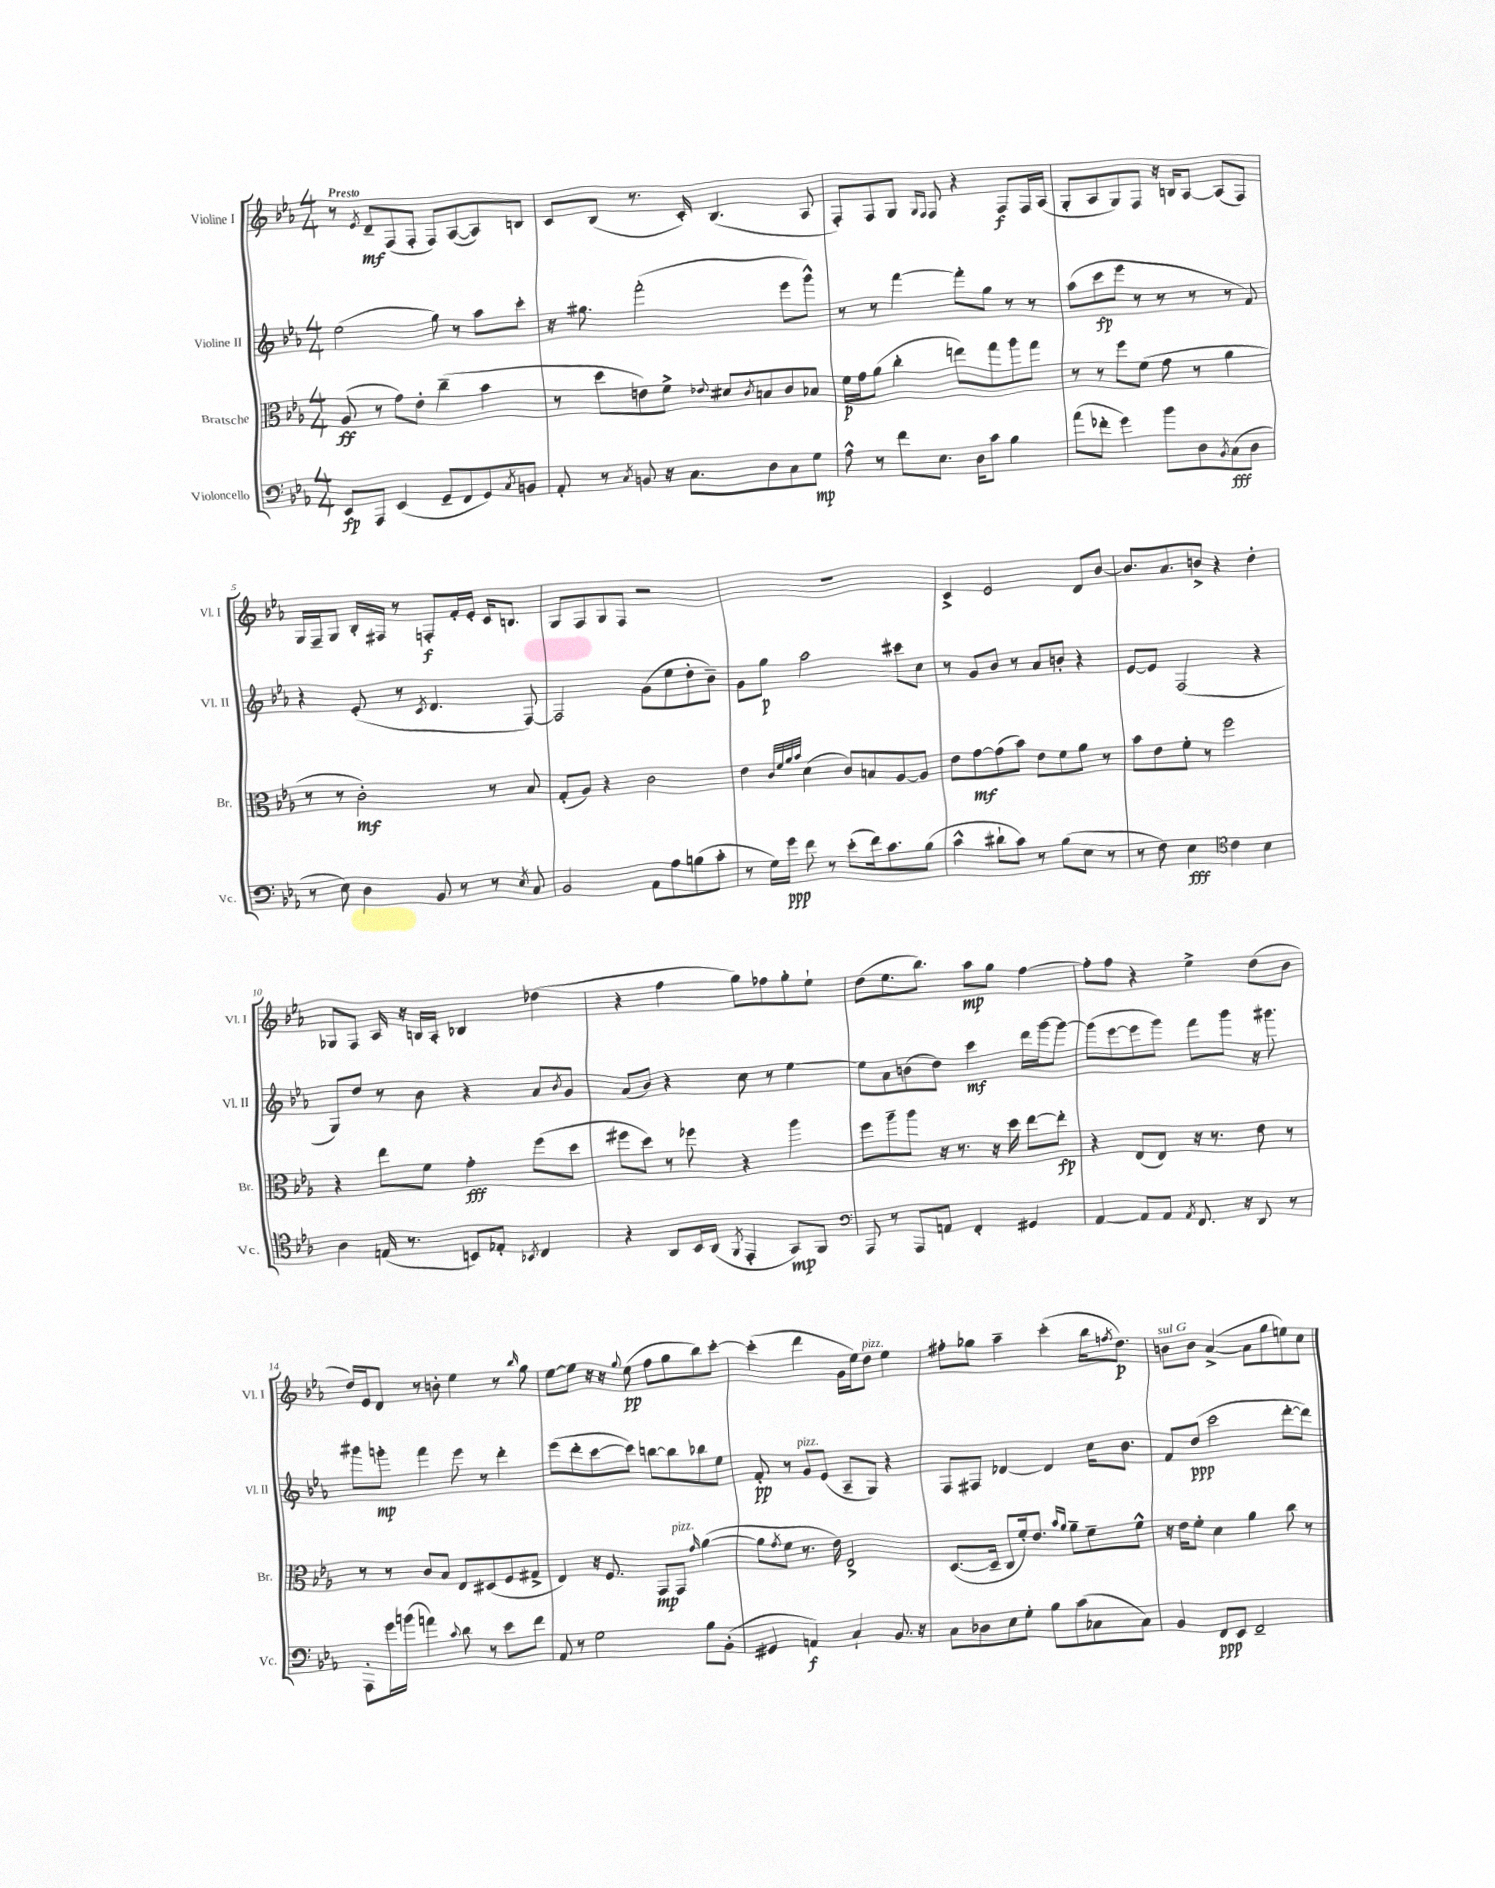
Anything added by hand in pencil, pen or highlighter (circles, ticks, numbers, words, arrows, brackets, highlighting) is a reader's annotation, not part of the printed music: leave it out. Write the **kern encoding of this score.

**kern	**kern	**kern	**kern
*staff4	*staff3	*staff2	*staff1
*clefF4	*clefC3	*clefG2	*clefG2
*k[b-e-a-]	*k[b-e-a-]	*k[b-e-a-]	*k[b-e-a-]
*M4/4	*M4/4	*M4/4	*M4/4
8EE-	(8A-	(2ee-	8r
.	.	.	8qe-
8AAA-	8r	.	8d~
(4EE-	8g)	.	(8F
.	8e-'	.	8F'
8GG~	(4cc~	8gg)	8F)
8FF	.	8r	([8A-
8GG)	4b-	8aa-	8A-])
8qC	.	.	.
8BB	.	8ccc'	8B
=	=	=	=
8AA-'	8r	16r	8c
.	.	8.gg#	.
8r	8dd	.	(8B-
8qC	.	.	.
8BB	8e)	(2fff'	8.r
16r	8f^	.	.
8.C	.	.	16c')
.	8qqe-	.	.
.	8d#	.	(4.B-
.	8qc	.	.
8D	8B	.	.
8C	8c	8eee-	.
8G	8B-	8ggg^^)	8A-
=	=	=	=
8A-^^	16f	8r	8F')
.	16g	.	.
8r	(8a-	8r	8F
8f	4cc'	[4fff	8G
.	.	.	16qqG
.	.	.	16qqF
8.E-	.	.	8F
.	8ee)	8fff']	4r
16D	.	.	.
8c	8gg	8gg	.
4B-	8aa-	8r	8F
.	8gg	8r	16F
.	.	.	(16A-
=	=	=	=
(8a-	8r	(8aa-	8G'
8f-'	8r	8ccc	8A-
4g)	8ff	8eee-	8G)
.	(8f	8r	8F
8b-	8g	8r	16r
.	.	.	16B
8D	8r	8r	[8A-
8qBB-	.	.	.
(8C	4a-	8r	(8A-]
8D	.	8f)	8F)
=	=	=	=
8r	8r	4r	16G
.	.	.	16F~
8E-)	8r	.	8G
4D	2c')	(8e-'	16B-'
.	.	.	16F#
.	.	8r	8r
.	.	8qc	.
8BB-	.	4.d	8F'
8r	.	.	16f'
.	.	.	16e-'
8r	8r	.	16c
.	.	.	8.B
8qE-	.	.	.
8C	8B-	[8F)	.
=	=	=	=
2BB-	(8G'	2F]	8G
.	8A-)	.	8F
.	4r	.	8G
.	.	.	8F
8AA-	2c	(8g	2r
8A-	.	8ee-	.
(8B	.	8dd'	.
8c'	.	8b-~)	.
=	=	=	=
8r	4e-	8g	1r
16G)	.	8gg	.
16g	.	.	.
.	32qqc	.	.
.	32qqf	.	.
.	32qqa-	.	.
.	32qqb-	.	.
8f	(4d	2aa-	.
8r	.	.	.
(8e-'	8c)	.	.
16f)	8B	.	.
8.c	.	.	.
.	[8A-	8ccc#	.
(8B-	8A-]	8cc	.
=	=	=	=
4c^^	8e-	8r	4c^
.	[8g	8g	.
8d#`	(8g]	8b-	2e-
8c)	8b-)	8r	.
8r	8e-	8a-	.
(8B-	8f	8b'	.
8E-	8a-	4r	8d
8r	8r	.	[8b-
=	=	=	=
8r	8b-	[8e-	8.b-]
8F)	8e-	8e-]	.
.	.	.	8.a-
4E-	8f'	(2F	.
.	8r	.	8b^
*clefC4	*	*	*
4c	2ff	.	4r
4B-	.	4r	4dd'
=	=	=	=
4A-	4r	8G)	8G-
.	.	8dd	8F
(16E	8ee-	8r	16A-
8.r	.	.	16r
.	8f	8b-	16B
.	.	.	16A-'
8BB)	4g'	4r	4B-
8E-'	.	.	.
8qBB-	.	.	.
4C	(8ff	8a-	(4dd-
.	.	8qb-	.
.	8dd	8g	.
=	=	=	=
4r	8ff#	(8a-	4r
.	8dd)	8b-)	.
8AA-	8r	4r	4ff
16BB-	8ff-	.	.
(16AA-	.	.	.
8qFF	.	.	.
4EE-'	4r	8cc	8gg)
.	.	8r	8ff-
8GG)	4aa-	[4ee-	8gg'
8FF	.	.	8ee-`
=	=	=	=
*clefF4	*	*	*
8AAA-	8ff	8ee-]	(8dd
8r	8aa-~	8a-	8.ee-
8AAA-	8aa-	(8b	.
.	.	.	8.bb-)
8AA	16r	8dd)	.
.	8.r	.	.
4FF'	.	4ccc	8aa-
.	16r	.	8gg
.	16dd	.	.
4GG#	[8ee-	16ddd	[4ff
.	.	[16ggg	.
.	8ee-']	8ggg_	.
=	=	=	=
[4AA-	4r	(8ggg]	8ff']
.	.	[8eee-	8ff
8AA-]	(8E-	8eee-]	4r
8AA-	8E-)	8ggg)	.
8qAA-	.	.	.
8.FF	16r	8fff	4ee-^
.	8.r	.	.
.	.	8ggg	.
16r	.	.	.
8DD	8e-	16r	(8dd
.	.	8.ggg#	.
8r	8r	.	8b-
=	=	=	=
8AAA-'	8r	8ggg#	16dd)
.	.	.	16e-
16g	8r	8ggg'	8d
(16b	.	.	.
4a)	8c	4fff	8r
.	8B-	.	8b'
8qqc	.	.	.
8d	8E-	8eee-	4ee-
8r	(8D#	8r	.
8e-	8F	4ddd'	8r
.	.	.	16qqbb-
8f	8G#^	.	8gg
=	=	=	=
8AA-	4E-)	(8eee-	[8ee-
8r	.	8ddd'	8ee-]
2G	16r	[8ccc	16r
.	8.F	.	16r
.	.	.	8qqgg
.	.	8ccc])	(8ee-
.	8GG	[8bb	8ff
.	8GG	8bb]	8gg
.	16qqg	.	.
8B-	([4a-	8bb-	8bb-)
(8BB-'	.	8ee-	[8ccc'
=	=	=	=
4GG#	8a-]	8f'	(4ccc']
.	8qg	.	.
.	8f	8r	.
4AA)	8.r	8g	4ddd
.	.	(8e-	.
.	16e-)	.	.
4C`	2E-^	8A-~	16g
.	.	.	16ee-)
.	.	8G)	8dd
8.BB-	.	4r	4ee-
16r	.	.	.
=	=	=	=
8C	([8.D	8F	8ff#'
8D-	.	8F#	8gg-
.	16D~]	.	.
8E-	8C	[4d-	4aa-~
8G'	16f')	.	.
.	8.e-	.	.
8B-	.	4d-]	(4ccc'
.	16qqb-	.	.
.	16qqa-	.	.
(8c	8a-~	.	.
8C-	8f~	16cc	16bb-
.	.	.	8qff
.	.	8.b-	8.dd)
8C-)	8f^^	.	.
=	=	=	=
4BB-	16r	8f	8b
.	16e-	.	.
.	8f'	(8dd	8b
8FF	4d	2ccc	([4a-^
8EE-	.	.	.
2FF~	4a-	.	8a-]
.	.	.	8gg
.	8cc	[8ddd'	8ee)
.	8r	8ddd])	8cc
==	==	==	==
*-	*-	*-	*-
